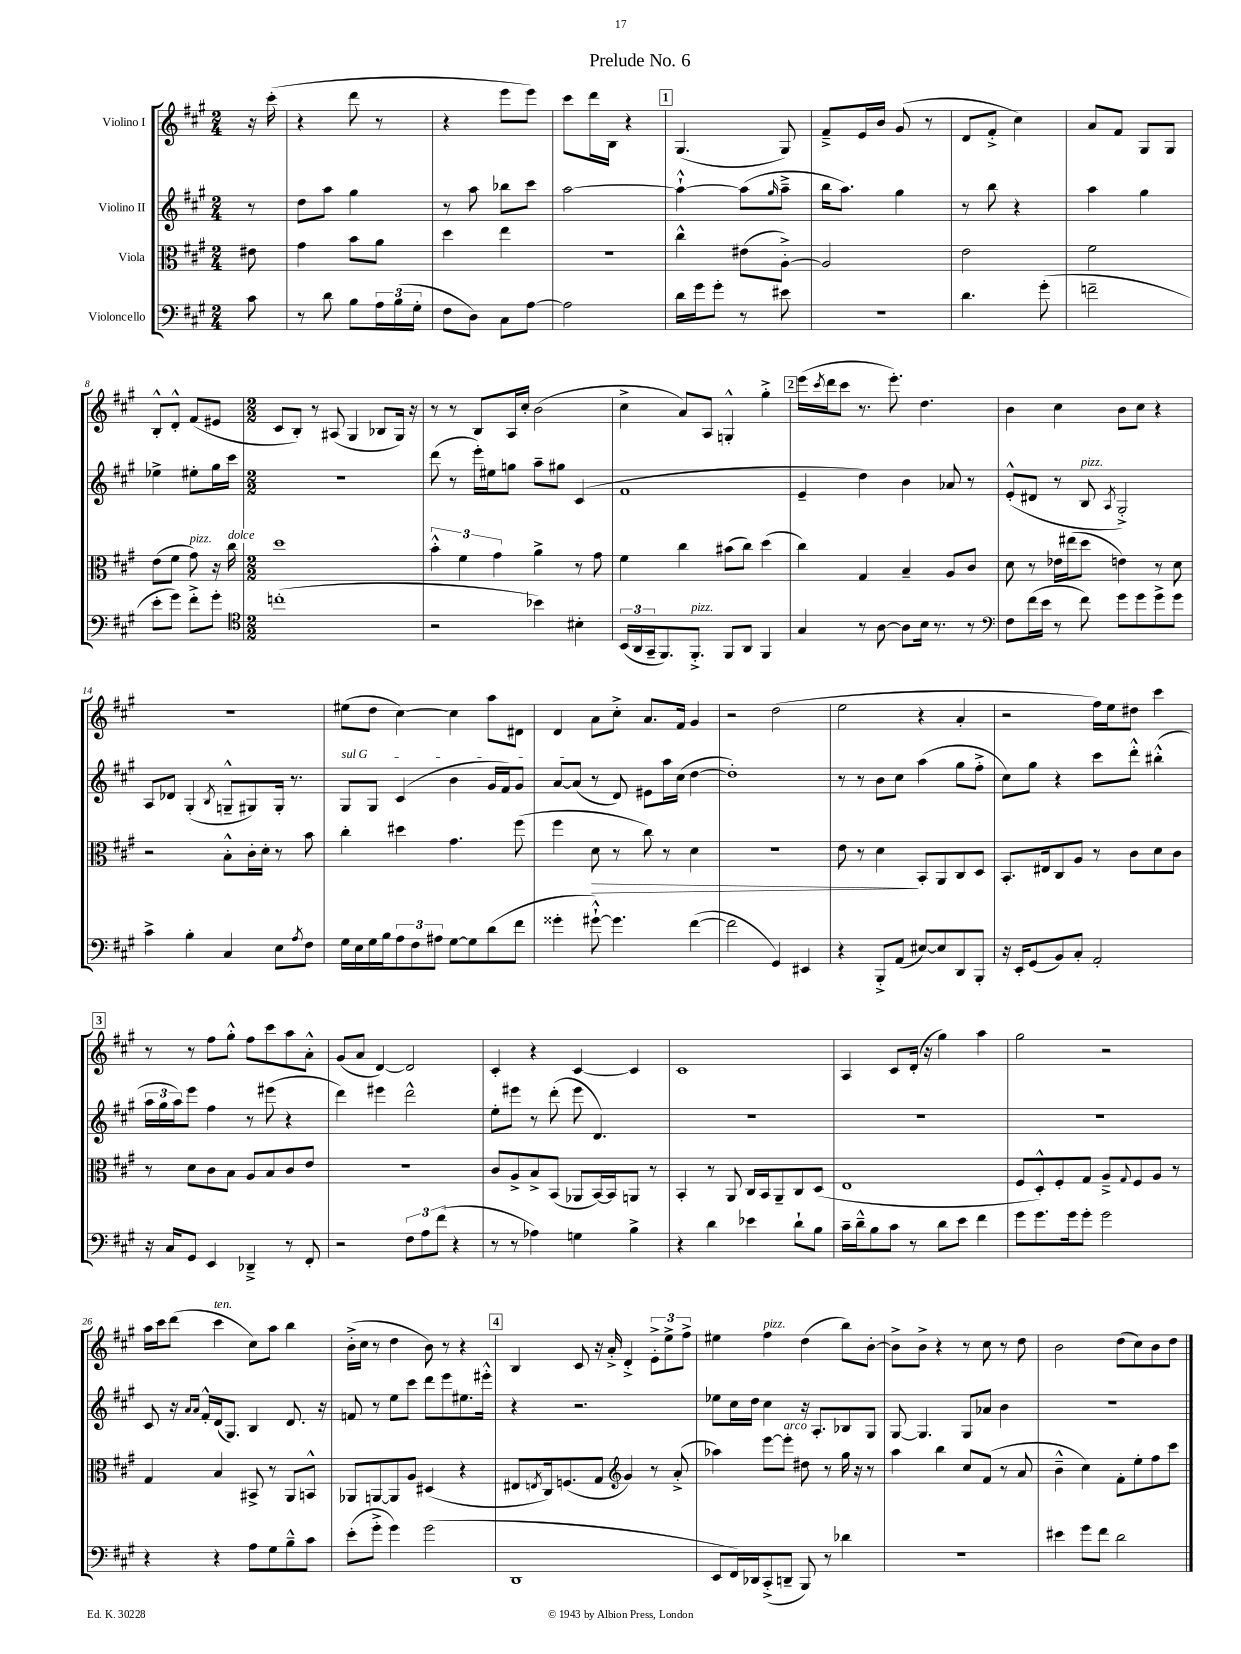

**kern	**kern	**dynam	**kern	**kern
*part4	*part3	*part3	*part2	*part1
*staff4	*staff3	*staff3	*staff2	*staff1
*I"Violoncello	*I"Viola	*	*I"Violino II	*I"Violino I
*clefF4	*clefC3	*	*clefG2	*clefG2
*k[f#c#g#]	*k[f#c#g#]	*	*k[f#c#g#]	*k[f#c#g#]
*M2/4	*M2/4	*	*M2/4	*M2/4
=	=	=	=	=
8c#\	8e#X\	.	8r	16r
.	.	.	.	(16ccc#'\
=1	=1	=1	=1	=1
8r	4g#\	.	8dd\L	4r
8d\	.	.	8aa\J	.
8B\L	8b\L	.	4gg#\	8ddd\
24A\L	8a\J	.	.	8r
(24B\	.	.	.	.
24G#'\JJ	.	.	.	.
=2	=2	=2	=2	=2
8F#\L	4dd\	.	8r	4r
8D\J)	.	.	8aa\	.
8C#\L	4ee\	.	8bb-X\L	8eee\L
[8A\J	.	.	8ccc#\J	8eee\J)
=3	=3	=3	=3	=3
2A\]	2r	.	[2aa\	8ccc#\L
.	.	.	.	16ddd\L
.	.	.	.	16B\JJ
.	.	.	.	4r
!!LO:REH:place=s1:t=1
=4	=4	=4	=4	=4
16d\LL	4cc#^^\	.	4aa`^^\_	(4.G#/
16g#\J	.	.	.	.
8g#'\J	.	.	.	.
8r	(8e#X\L	.	(8aa\L]	.
.	.	.	16qqgg#/	.
8e#X\	[8A'^\J)	.	8aa~^\J	8G#/)
=5	=5	=5	=5	=5
2r	2A/]	.	16bb\KL	8f#~^/L
.	.	.	8.aa\J)	.
.	.	.	.	16e/L
.	.	.	.	16b/JJ
.	.	.	4gg#\	(8g#/
.	.	.	.	8r
=6	=6	=6	=6	=6
4.d\	2e\	.	8r	8d/L
.	.	.	8bb\	8f#'^/J
.	.	.	4r	4cc#\)
(8g#'\	.	.	.	.
=7	=7	=7	=7	=7
2fn~\	2f#\	.	4aa\	8a/L
.	.	.	.	8f#/J
.	.	.	4gg#\	8G#/L
.	.	.	.	8G#/J
!!LO:LB:g=z
=8	=8	=8	=8	=8
8e'\L	(8e\L	.	4ee-X^\	8B'^^/L
8g#\J)	8f#\J	.	.	8d'^^/J
!	!LO:TX:a:i:t=pizz.	!	!	!
8f#'^\L	8g#\)	.	8ee#X'\L	(8f#/L
8g#'\J	16r	.	16gg#\L	8e#X/J
!	!LO:TX:a:i:t=dolce	!	!	!
.	16cc#\	.	16ccc#\JJ	.
=9	=9	=9	=9	=9
*clefC4	*	*	*	*
*M2/2	*M2/2	*	*M2/2	*M2/2
(1ccn'	1dd	.	1r	8c#/L
.	.	.	.	8B'/J)
.	.	.	.	8r
.	.	.	.	(8A#X/
.	.	.	.	4G#/
.	.	.	.	8B-X/L
.	.	.	.	16G#/Jk)
.	.	.	.	16r
=10	=10	=10	=10	=10
2r	6b'^^\	.	(8ddd\	8r
.	.	.	8r	8r
.	6f#\	.	.	.
.	.	.	16eee'\LL)	8B/L
.	.	.	16ee#X\J	.
.	6g#\	.	.	.
.	.	.	8ggn\J	16A/L
.	.	.	.	16cc#'/JJ
4b-X\)	4a^\	.	8aa~\L	(2b\
.	.	.	8gg#X\J	.
4B#X'\	8r	.	(4c#/	.
.	8g#\	.	.	.
=11	=11	=11	=11	=11
(24BB/LL	4f#\	.	1f#	4cc#^\
24AA/	.	.	.	.
24GG#~/J	.	.	.	.
8.FF#/)	.	.	.	.
.	4cc#\	.	.	8a/L)
!LO:TX:a:i:t=pizz.	!	!	!	!
8.FF#'^/J	.	.	.	.
.	.	.	.	8A/J
8FF#/L	(8b#X\L	.	.	4Gn'^^/
8AA/J	8cc#\J)	.	.	.
4FF#/	(4dd\	.	.	4gg#'^\
!!LO:REH:place=s1:t=2
=12	=12	=12	=12	=12
4G#/	4cc#\)	.	4e~/	(16eee\LL
.	.	.	.	8qccc#/
.	.	.	.	16ddd\J
.	.	.	.	8ccc#\J
8r	4G#/	.	4dd\)	8.r
[8A\	.	.	.	.
.	.	.	.	8.eee'\)
8A\L]	4B~/	.	4b\	.
16B\Jk	.	.	.	4.dd\
8.r	.	.	.	.
.	8A/L	.	8a-X/	.
8r	8c#/J	.	8r	.
=13	=13	=13	=13	=13
*clefF4	*	*	*	*
8F#\L	8d\	.	(8e'^^/L	4b\
(16f#\L	8r	.	8d#X/J	.
16e\JJ	.	.	.	.
8r	16e-X\LL	.	8r	4cc#\
.	(16ee#X\J	.	.	.
!	!	!	!LO:TX:a:i:t=pizz.	!
8f#\)	8dd\J	.	8B/	.
.	.	.	8qA/	.
8g#\L	4en\)	.	2G#'^/)	8b\L
8g#\	.	.	.	8cc#\J
8g#^\	8r	.	.	4r
8g#\J	8d\	.	.	.
!!LO:LB:g=z
=14	=14	=14	=14	=14
4c#^\	2r	.	8A/L	1r
.	.	.	8d-X/J	.
4B'\	.	.	(4G#'/	.
.	.	.	8qB/	.
4C#/	8B'^^\L	.	8Gn~^^/L	.
.	16c#'\L	.	8G#X/)	.
.	16d'\JJ	.	.	.
8E\L	8r	.	16G#'/Jk	.
.	.	.	8.r	.
8qA/	.	.	.	.
8F#\J	8b\	.	.	.
=15	=15	=15	=15	=15
!	!	!	!LO:TX:a:i:t=sul G	!
16G#\LL	4cc#'\	.	8G#/L	(8ee#X\L
16E\	.	.	.	.
16G#\	.	.	8G#/J	8dd\J
16B\J	.	.	.	.
12A\	4dd#X\	.	(4c#/	[4cc#\)
12F#\	.	.	.	.
12A#X\J	.	.	.	.
[8G#\L	4.g#\	.	4b\	4cc#\]
8G#\]	.	.	.	.
(8d\	.	.	16g#/LL	8aa\L
.	.	.	16f#/J)	.
8f#\J	(8ff#\	.	8g#/J	8d#X\J
=16	=16	=16	=16	=16
4g##X'\	4ff#\	.	[8a/L	4d/
.	.	.	(8a/J]	.
!	!	!LO:HP:b	!	!
[8g#X`^^\)	8d\	>	8r	8a\L
4.g#\]	8r	.	8d/)	8cc#'^\J
.	8cc#\)	.	8e#X\L	8.a/L
.	8r	.	16aa\L	.
.	.	.	(16cc#\JJ	16f#/Jk
([4f#\	4d\	.	[4dd\	4g#/
=17	=17	=17	=17	=17
2f#\]	1r	.	1dd'])	2r
4GG#/)	.	.	.	(2dd\
4EE#X/	.	.	.	.
=18	=18	=18	=18	=18
4r	8e\	.	8r	2ee\
.	8r	.	8r	.
8BBB'^/L	4d\	.	8b\L	.
(8AA/J	.	.	8cc#\J	.
[8E#X/L)	8BB'/L	]	(4aa\	4r
8E#/]	8AA/	.	.	.
8DD/	8C#/	.	8gg#\L	4a'/
8BBB'/J	8D/J	.	8ff#'^\J	.
=19	=19	=19	=19	=19
16r	8.BB'/L	.	8cc#\L)	2r
16EE'/KL	.	.	.	.
(8GG#/	.	.	8gg#\J	.
.	16E#X/k	.	.	.
8BB/)	8C#/	.	4r	.
8C#'/J	8A/J	.	.	.
2AA'/	8r	.	8ccc#\L	16ff#\LL)
.	.	.	.	16ee\J
.	8c#\L	.	8ddd'^^\J	8dd#X\J
.	8d\	.	(4bb#X'^^\	4ccc#\
.	8c#\J	.	.	.
!!LO:LB:g=z
!!LO:REH:place=s1:t=3
=20	=20	=20	=20	=20
16r	8r	.	24aa\LL	8r
.	.	.	24gg#\	.
16C#/KL	.	.	.	.
.	.	.	24aa\J)	.
8GG#/J	8d\L	.	8eee\J	8r
4EE/	8c#\	.	4ff#\	8ff#\L
.	8B\J	.	.	8gg#'^^\J
4DD-X~^/	8A/L	.	8r	8ff#\L
.	8B/	.	(8eee#X\	8ccc#\
8r	8c#/	.	4r	8aa\
8FF#'/	8e/J	.	.	8a'^^\J
=21	=21	=21	=21	=21
2r	1r	.	4ddd\)	(8g#/L
.	.	.	.	8a/J
.	.	.	4eee#X\	[4d/)
12F#\L	.	.	2ddd^^\	2d/]
12A\	.	.	.	.
(12f#\J	.	.	.	.
4r	.	.	.	.
=22	=22	=22	=22	=22
8r	8c#/L	.	8ee'\L	4c#'/
8r	8A^/	.	8eee#X\J	.
4A-X\)	8B^/	.	8r	4r
.	(8BB/J	.	(8ddd'\	.
4Gn\	8AA-X/L	.	8eee#\	[4c#/
.	[16BB/L)	.	4.d/)	.
.	16BB/J]	.	.	.
4B^\	8AAn/J	.	.	4c#/]
.	8r	.	.	.
=23	=23	=23	=23	=23
4r	4BB'/	.	1r	1c#
4d\	8r	.	.	.
.	8AA/	.	.	.
4e-X\	16C#/LL	.	.	.
.	16BB/J	.	.	.
.	8AA~/	.	.	.
8d`\L	8C#/	.	.	.
8B\J	(8D/J	.	.	.
=24	=24	=24	=24	=24
16c#~\LL	1E	.	1r	4A/
16d~^^\J	.	.	.	.
8B\	.	.	.	.
8c#\J	.	.	.	8c#/L
8r	.	.	.	(16d'/Jk
.	.	.	.	16r
8d\L	.	.	.	4gg#\)
8e\J	.	.	.	.
4f#\	.	.	.	4aa\
=25	=25	=25	=25	=25
8g#\L	8F#/L	.	1r	2gg#\
8.g#\	8D'^^/)	.	.	.
.	8F#'/	.	.	.
16g#\k	.	.	.	.
8g#'\J	8G#/J	.	.	.
2g#\	8A~^/L	.	.	2r
.	8qqG#/	.	.	.
.	8F#/	.	.	.
.	8A/J	.	.	.
.	8r	.	.	.
!!LO:LB:g=z
=26	=26	=26	=26	=26
4r	4G#/	.	8c#/	16aa\LL
.	.	.	.	16ccc#\J
.	.	.	16r	(8ddd\J
.	.	.	16qqa/LL	.
.	.	.	16qqa/JJ	.
.	.	.	16f#'^^/LL	.
!	!	!	!	!LO:TX:a:i:t=ten.
4r	4B/	.	(16d/J	4ccc#\
.	.	.	8.G#/J)	.
8A\L	8BB#X^/	.	4B/	8cc#\L)
8G#\	8r	.	.	8aa\J
8B~^^\	8AA/L	.	8.d/	4bb\
8c#\J	8BBn^^/J	.	.	.
.	.	.	16r	.
=27	=27	=27	=27	=27
(8e'\L	8AA-X/L	.	8fn/	(16b'^\LL
.	.	.	.	16cc#\JJ
8g#'^\J	[8AAn/	.	8r	8r
4g#\)	8AA/]	.	8ee\L	4dd\
.	8A/J	.	8ccc#\J	.
(2g#\	(4D#X/	.	8ddd\L	8b\)
.	.	.	8eee\	8r
.	4r	.	8.ee#X\	4r
.	.	.	16eee#X'^^\Jk	.
!!LO:REH:place=s1:t=4
=28	=28	=28	=28	=28
1DD	8E#X/L	.	4r	4B/
.	8qEn/	.	.	.
.	16C#/k)	.	.	.
.	(8.Fn/	.	.	.
.	.	.	2.r	8c#/
.	8G#/J	.	.	16r
.	.	.	.	16a'^/
*	*clefG2	*	*	*
.	4g#/)	.	.	4d'^/
.	8r	.	.	12e'^\L
.	.	.	.	12ee^\
.	(8a'^/	.	.	.
.	.	.	.	12ff#^\J
=29	=29	=29	=29	=29
8EE/L	4aa-X\)	.	8ee-X\L	4ee#X\
16FF#/L)	.	.	16cc#\L	.
16DD-X/J	.	.	16dd\JJ	.
!	!	!	!	!LO:TX:a:i:t=pizz.
(8CC#'^/	[8eee\L	.	4cc#\	4ff#\
!	!LO:TX:a:i:t=arco	!	!	!
8DDn~/J	8eee'\J]	.	.	.
8BBB/)	8dd#X\	.	16r	(4dd\
.	.	.	8.A'/L	.
8r	8r	.	.	.
4d-X\	16gg#\	.	8B-X/	8bb\L)
.	16r	.	.	.
.	8r	.	8G#/J	[8b'\J
=30	=30	=30	=30	=30
1r	4aa\	.	[8G#/	8b^\L]
.	.	.	4.G#/]	8b^\J
.	4bb\	.	.	4r
.	8cc#/L	.	8G#/L	8r
.	(8f#/J	.	8a-X/J	8cc#\
.	8r	.	4b\	8r
.	8a/	.	.	8dd\
=31	=31	=31	=31	=31
4e#X\	4b~^^\	.	1r	2b\
8g#\L	4cc#\)	.	.	.
8f#\J	.	.	.	.
2d\	8f#'\L	.	.	(8dd\L
.	8ee'\	.	.	8cc#\)
.	8ff#\	.	.	8b\
.	8ccc#\J	.	.	8dd\J
==	==	==	==	==
*-	*-	*-	*-	*-
